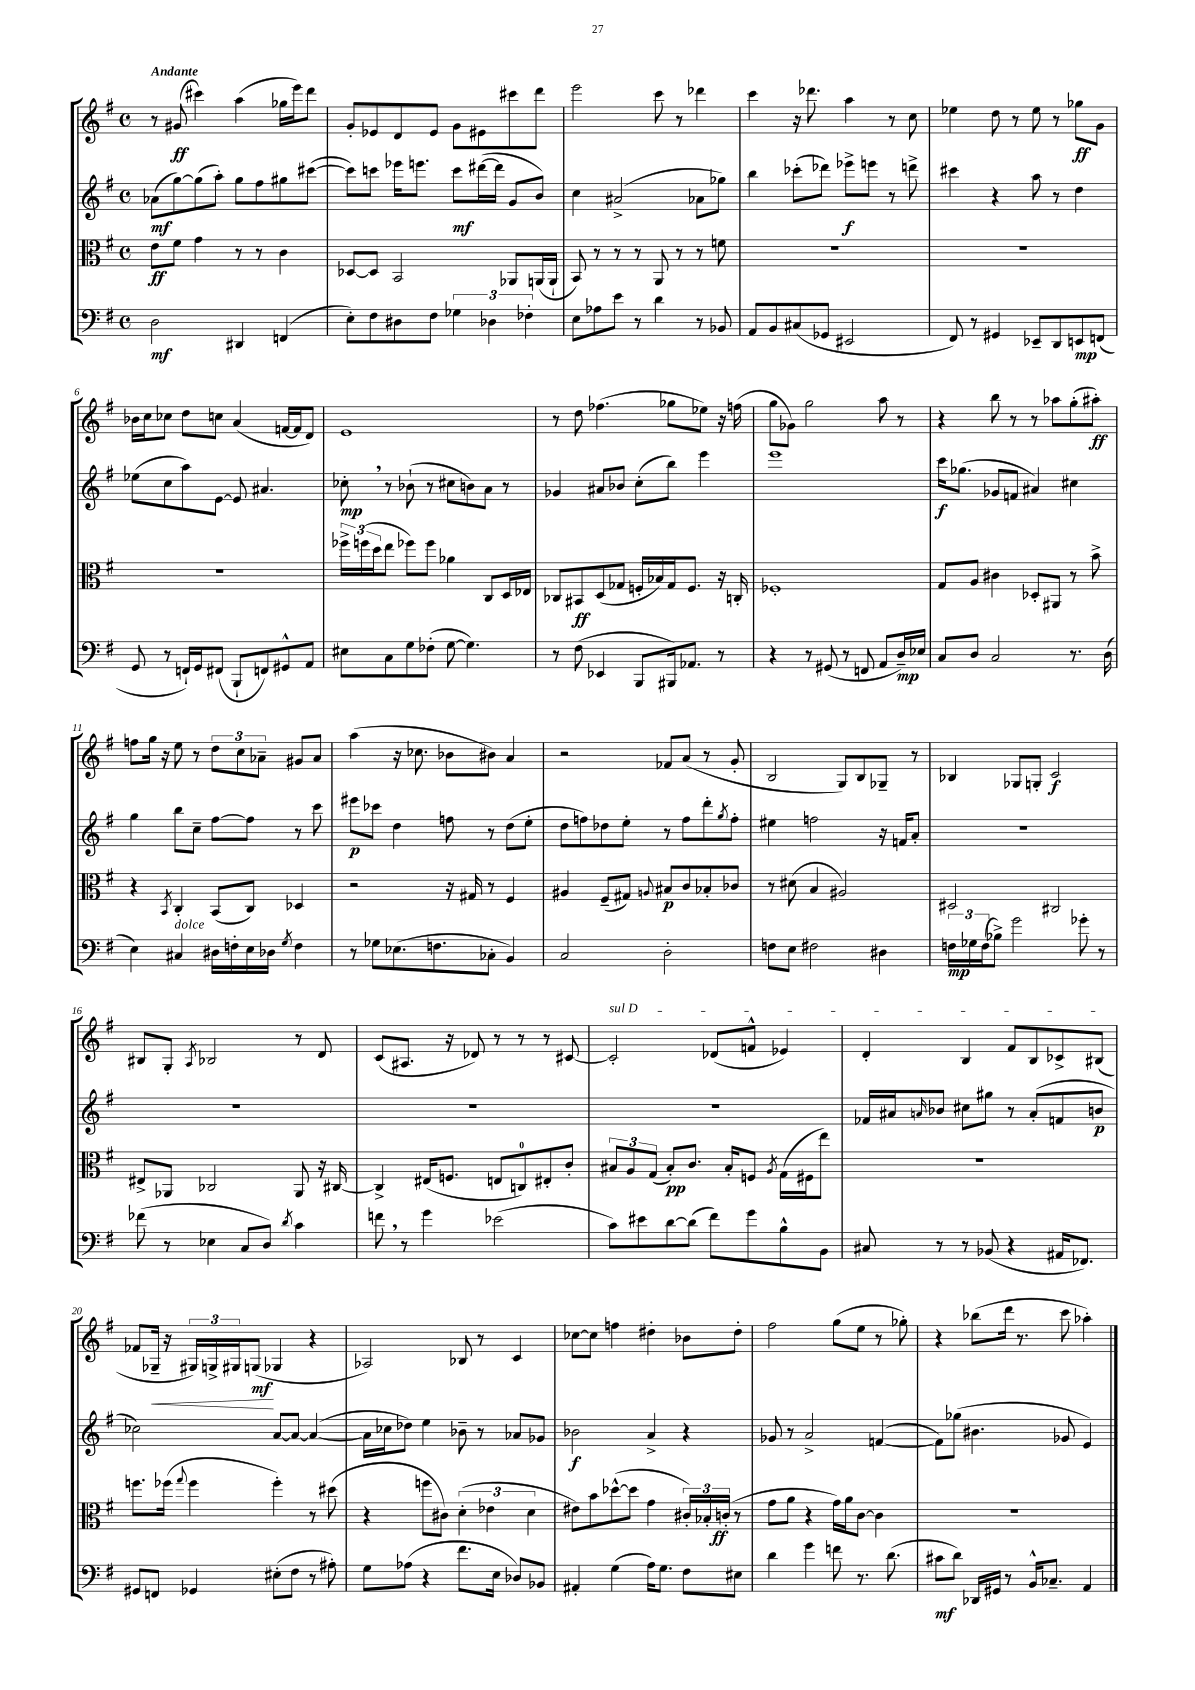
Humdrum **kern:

**kern	**kern	**kern	**kern
*staff4	*staff3	*staff2	*staff1
*clefF4	*clefC3	*clefG2	*clefG2
*k[f#]	*k[f#]	*k[f#]	*k[f#]
*M4/4	*M4/4	*M4/4	*M4/4
*met(c)	*met(c)	*met(c)	*met(c)
2D	8e	(8a-	8r
.	8f#	[8gg)	(8g#
.	4g	(8gg]	4ccc#)
.	.	8aa')	.
4DD#	8r	8gg	(4aa
.	8r	8ff#	.
(4FF	4c	8gg#	16gg-
.	.	.	16eee)
.	.	([8ccc#	8ddd
=	=	=	=
8E')	[8D-	8ccc#])	8g'
8F#	8D-]	8ccc	8e-
8D#	2BB	16eee-	8d
.	.	8.eee	.
8F#	.	.	8e-
6G-	.	8ccc	8g
.	.	([16ddd#	8e#
6D-	.	.	.
.	.	16ddd#]	.
.	8AA-	8g	8ccc#
6F-'	.	.	.
.	(16AA	8b)	8ddd
.	16AA`	.	.
=	=	=	=
8E	8BB)	4cc	2eee
8A-	8r	.	.
8e	8r	(2a#^	.
8r	8r	.	.
4d	8AA	.	8ccc
.	8r	.	8r
8r	8r	8a-	4ddd-
8BB-	8f	8gg-)	.
=	=	=	=
8AA	1r	4bb	4ccc
8BB	.	.	.
(8C#	.	(8ccc-'	16r
.	.	.	8.ddd-
8GG-	.	8ddd-)	.
2EE#	.	8eee-^	4aa
.	.	8eee	.
.	.	8r	8r
.	.	8ddd^	8cc
=	=	=	=
8FF#)	1r	4ccc#	4ee-
8r	.	.	.
4GG#	.	4r	8dd
.	.	.	8r
8EE-~	.	8aa	8ee-
8DD	.	8r	8r
8EE	.	4dd	8gg-
(8FF	.	.	8g
=	=	=	=
8GG	1r	(8ee-	16b-
.	.	.	16cc
8r	.	8cc	8cc-
16FF`)	.	8aa)	8dd
16GG	.	.	.
(8FF#	.	[8e	8cc
8BBB`	.	8e]	(4a
8FF)	.	4.a#	.
8GG#^^	.	.	[16f
.	.	.	16f]
8AA	.	.	8d)
=	=	=	=
8E#	24ff-^	8cc-'	1e
.	(24ff	.	.
.	24dd	.	.
8C	8ee	8r	.
8G	8ff-)	(8b-`	.
(8F-'	8ff-	8r	.
[8G	4a-	8cc#	.
4.G])	.	8b)	.
.	8C	8a	.
.	16D	8r	.
.	16E-	.	.
=	=	=	=
8r	8C-	4g-	8r
(8F#	8BB#	.	8dd
4EE-	(8D	8a#	(4.ff-
.	8G-	8b-	.
8BBB	16F'	(8cc'	.
.	16B-)	.	.
16BBB#)	16G-	8bb)	8gg-
8.AA-	8.F	.	.
.	.	4eee	8ee-)
8r	16r	.	16r
.	16C'	.	(16ff
=	=	=	=
4r	1F-'	1eee	8gg
.	.	.	8g-)
8r	.	.	2gg
(8GG#	.	.	.
8r	.	.	.
8FF	.	.	.
8AA	.	.	8aa
16D~)	.	.	8r
16E-	.	.	.
=	=	=	=
8C	8G	16ccc	4r
.	.	(8.gg-	.
8D	8A	.	.
2C	4c#	8g-	8bb
.	.	8f	8r
.	8D-'	4a#)	8r
.	8AA#	.	8aa-
8.r	8r	4cc#	(8gg'
.	8b^	.	8aa#')
(16D	.	.	.
=	=	=	=
4E)	4r	4gg	8ff
.	.	.	16gg
.	.	.	16r
.	8qBB	.	.
4C#	4C'	8bb	8ee
.	.	8cc~	8r
16D#	(8BB	[8ff#	12dd
16F'	.	.	.
.	.	.	12cc
16E	8C)	8ff#]	.
.	.	.	12a-~
16D-	.	.	.
8qG	.	.	.
4F	4D-	8r	8g#
.	.	8ccc	8a-
=	=	=	=
8r	2r	8eee#	(4aa
8G-	.	8ccc-	.
(8.E-	.	4dd	16r
.	.	.	8.cc-
8.F	.	.	.
.	16r	8ff	8b-
.	16G#	.	.
8C-'	8r	8r	8b#)
4BB)	4F#	(8dd	4a
.	.	8ee'	.
=	=	=	=
2C	4A#	8dd	2r
.	.	8ff)	.
.	(8F#~	8dd-	.
.	8G#)	8ee'	.
.	8qqA	.	.
2D'	8B#	8r	8f-
.	8c	8ff	(8a
.	8B-'	8ddd'	8r
.	.	8qgg	.
.	8c-	8ff'	8g'
=	=	=	=
8F	8r	4ee#	2B
8E	(8d#	.	.
2F#	4B	2ff	.
.	2A#)	.	8G)
.	.	.	8B
4D#	.	16r	8G-~
.	.	16f	.
.	.	8a'	8r
=	=	=	=
24F	2D#	1r	4B-
24G-	.	.	.
(24F	.	.	.
8B-^)	.	.	.
2g	.	.	8G-
.	.	.	8G'
.	2C#	.	2c
8g-'	.	.	.
8r	.	.	.
=	=	=	=
(8f-	8E#^	1r	8B#
8r	8AA-	.	8G'
.	.	.	8qA
4E-	2C-	.	2B-
8C	.	.	.
8D)	.	.	.
8qd	.	.	.
4c	8AA-	.	8r
.	16r	.	8d
.	[16C#	.	.
=	=	=	=
8f	4C#^]	1r	(8c
8r	.	.	8.A#
4g	(16E#	.	.
.	8.F	.	16r
.	.	.	8d-)
(2e-	8E	.	8r
.	8C)	.	8r
.	8E#'	.	8r
.	8c'	.	[8c#
=	=	=	=
8c)	12B#	1r	2c#']
.	12A	.	.
8e#	.	.	.
.	(12G	.	.
[8d	8B#')	.	.
(8d]	8.c	.	.
8f#)	.	.	(8d-
.	16B#'	.	.
8g	8F	.	8f^^
.	8qA	.	.
8B^^	(16G	.	4e-)
.	16F#	.	.
8BB	8ee)	.	.
=	=	=	=
8C#	1r	16f-	4d'
.	.	16a#	.
.	.	16qqa	.
8r	.	8b-	.
8r	.	8cc#	4B
(8BB-	.	8gg#	.
4r	.	8r	8f#
.	.	(8a'	8B
16AA#	.	8f	8c-^
8.FF-)	.	.	.
.	.	8b	(8B#
=	=	=	=
8GG#	8.ff	2cc-)	8f-
8FF	.	.	16G-~
.	(16ff-	.	16r
.	8qqgg	.	.
4GG-	4ff-	.	24G#)
.	.	.	24G^
.	.	.	24G#
.	.	.	(8G
(8E#'	4ff-')	[8a	4G-
8F#	.	8a_	.
8r	8r	(4a_	4r
8A#')	(8dd#	.	.
=	=	=	=
8G	4r	16a]	2A-)
.	.	16cc-	.
(8A-	.	8dd-)	.
4r	8ff	4ee	.
.	8c#)	.	.
8.f#	(6d'	8b-~	8B-
.	.	8r	8r
.	6e-	.	.
16E	.	.	.
8D-)	.	8a-	4c
.	6d	.	.
8BB-	.	8g-	.
=	=	=	=
4AA#'	8e#)	2b-	[8cc-
.	8b	.	8cc-]
(4G	([8dd-^^	.	4ff
.	8dd-]	.	.
16A)	4g	4a^	4dd#'
8.G	.	.	.
8F#	24c#')	4r	8b-
.	24B-'	.	.
.	(24c'	.	.
8E#	8r	.	8dd#'
=	=	=	=
4d	8g	8g-	2ff#
.	8a	8r	.
4g	4r	2a^	.
8f	16g)	.	(8gg
.	16a	.	.
8.r	[8c	.	8ee
.	4c]	([4f	8r
(8.d	.	.	.
.	.	.	8gg-')
=	=	=	=
8c#	1r	8f])	4r
8d)	.	(8gg-	.
16DD-	.	4.b#	(8bb-
16GG#	.	.	.
8r	.	.	16ddd
.	.	.	8.r
16BB^^	.	.	.
8.C-~	.	.	.
.	.	8g-	8ccc
4AA	.	4e)	4aa-')
==	==	==	==
*-	*-	*-	*-
